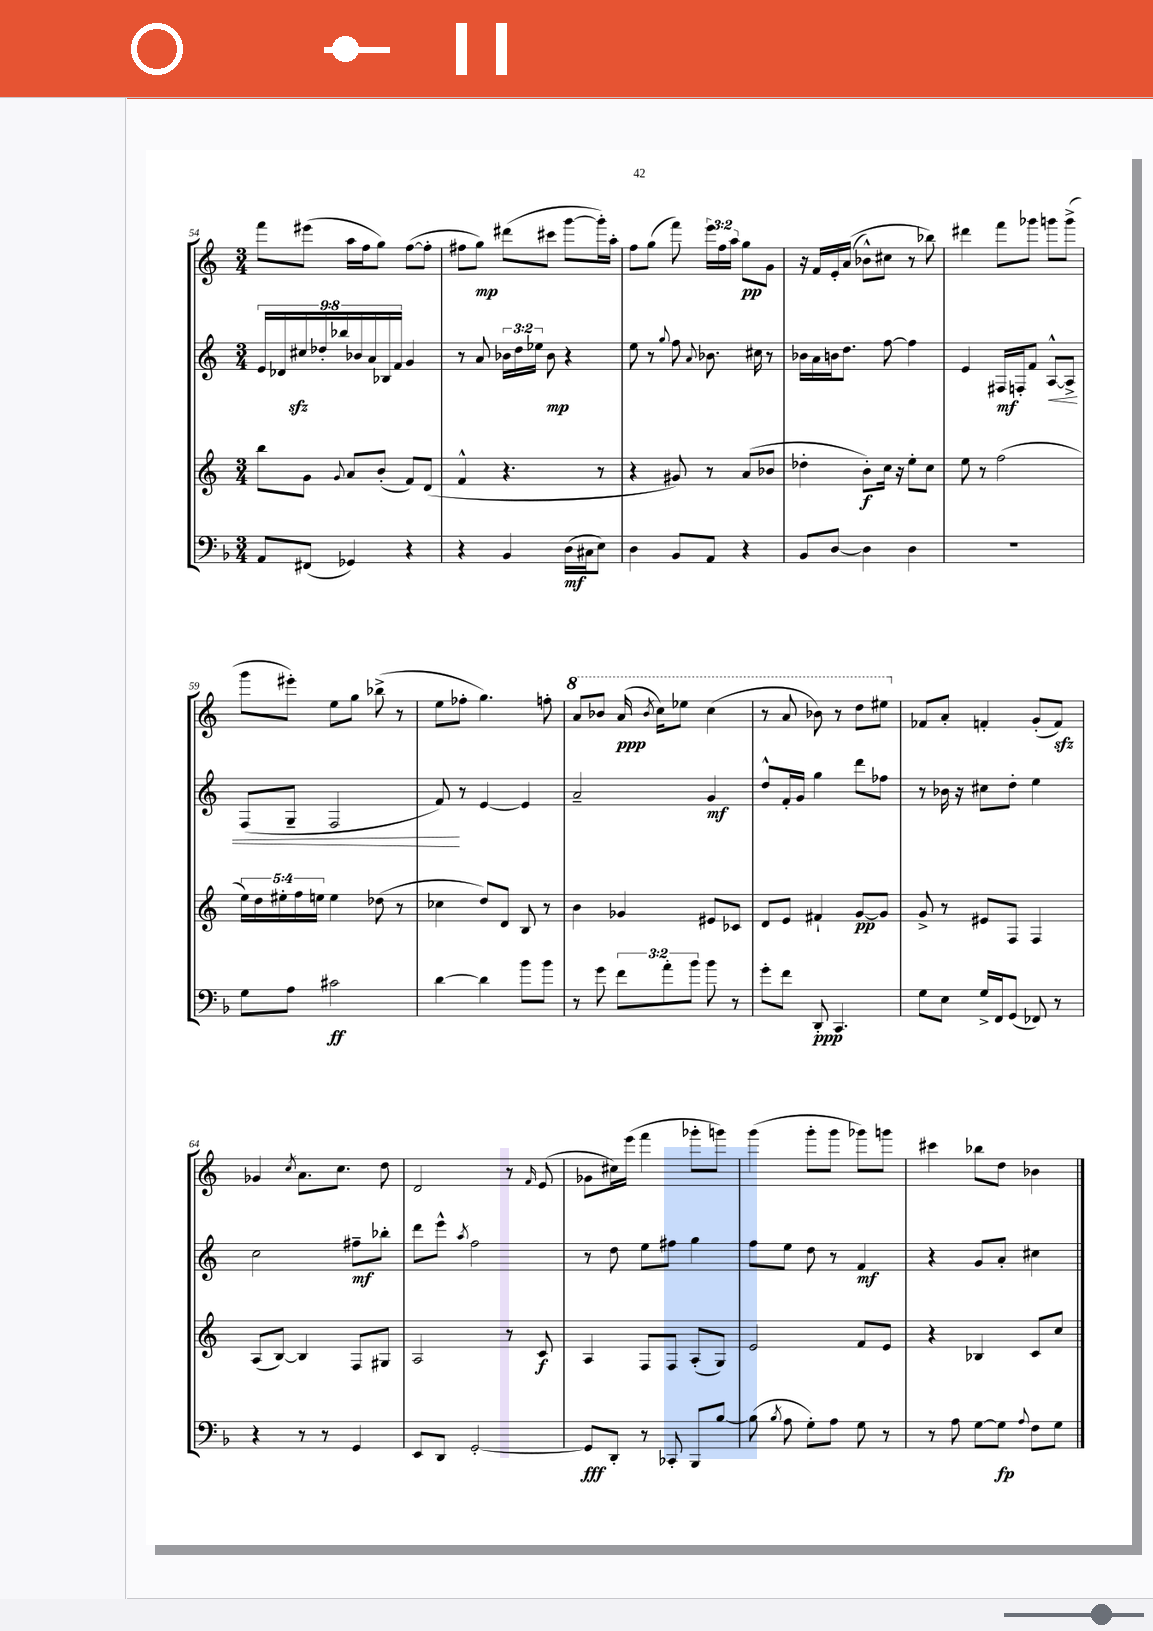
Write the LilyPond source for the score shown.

<<
\new StaffGroup <<
\new Staff = "s0" {
    \clef treble \key c \major \numericTimeSignature \time 3/4 \override Staff.TupletNumber.text = #tuplet-number::calc-fraction-text
    \autoBeamOff f'''8[ eis'''8]( a''16[ f''16 g''8]) f''8[~( f''8]-. |
    fis''8[ g''8]\mp) dis'''8[( cis'''8] g'''8[~ g'''16-.) a''16]-. |
    f''8[ g''8]( f'''8) \tuplet 3/2 { e'''16[ f''16 a''16] } g''8[\pp g'8] |
    r16 f'16[ e'16-. a'16](\( bes'8[-^) cis''8] r8 bes''8\) |
    dis'''4 f'''8[ ges'''8] g'''8[ g'''8]->( |
    g'''8[ eis'''8]-.) e''8[ g''8] bes''8->( r8 |
    e''8[ fes''8]-. g''4.) f''8-. |
    \ottava #1 a''8[ bes''8] a''16\ppp( \acciaccatura { bes''8 } c'''16[) ees'''8] c'''4( |
    r8 a''8 bes''8) r8 d'''8[ eis'''8] \ottava #0 |
    fes'8[ a'8]-. f'4-. g'8[-.( f'8]\sfz) |
    ges'4 \acciaccatura { c''8 } a'8.[ c''8.] d''8 |
    d'2 r8 \grace { f'16 } e'8( |
    ges'8[ cis''16) e'''16]( f'''4 ges'''8[-. g'''8]) |
    g'''4( g'''8[-. g'''8] ges'''8[) g'''8] |
    cis'''4 bes''8[ d''8] bes'4 \bar "|." |
}
\new Staff = "s1" {
    \clef treble \key c \major \numericTimeSignature \time 3/4 \override Staff.TupletNumber.text = #tuplet-number::calc-fraction-text
    \autoBeamOff \tuplet 9/8 { e'16[ des'16 cis''16\sfz des''16-. bes''16 bes'16 a'16 bes16 f'16] } g'4 |
    r8 a'8 \tuplet 3/2 { bes'16[ d''16 ees''16] } bes'8\mp r4 |
    e''8 r8 \appoggiatura { g''8 } f''8 \appoggiatura { a'8 } bes'8. cis''16 r8 |
    bes'16[ a'16 b'16 d''8.] f''8~ f''4 |
    e'4 fis16[\mf f16-. f'8] a8[~-^\< a8]-> |
    f8[( g8]-- f2 |
    f'8\!) r8 e'4~ e'4 |
    a'2-- g'4\mf |
    d''8[-^ f'16-. g'16] g''4 d'''8[ fes''8] |
    r8 bes'16 r16 cis''8[ d''8]-. e''4 |
    c''2 fis''8[--\mf bes''8]-. |
    d'''8[ e'''8]-^ \acciaccatura { a''8 } f''2 |
    r8 d''8 e''8[ fis''8] g''4 |
    f''8[ e''8] d''8 r8 f'4\mf |
    r4 g'8[ a'8]-. cis''4 \bar "|." |
}
\new Staff = "s2" {
    \clef treble \key c \major \numericTimeSignature \time 3/4 \override Staff.TupletNumber.text = #tuplet-number::calc-fraction-text
    \autoBeamOff b''8[ g'8] \appoggiatura { g'8 } a'8[ b'8]-.( f'8[) d'8]( |
    f'4-^ r4. r8 |
    r4 gis'8) r8 a'8[( bes'8] |
    des''4-. b'8[-.\f) c''16] r16 e''8[-. c''8] |
    e''8 r8 f''2( |
    \tuplet 5/4 { e''16[) d''16 eis''16-. f''16 e''16] } e''4 des''8( r8 |
    ces''4 d''8[) d'8] b8 r8 |
    b'4 ges'4 eis'8[ ces'8] |
    d'8[ e'8] fis'4-! g'8[~\pp g'8] |
    g'8-> r8 eis'8[ f8] f4 |
    a8[( b8]~) b4 f8[ gis8] |
    a2 r8 c'8\f |
    a4 f8[ f8] a8[-.( g8]) |
    e'2 f'8[ e'8] |
    r4 bes4 c'8[ c''8] \bar "|." |
}
\new Staff = "s3" {
    \clef bass \key f \major \numericTimeSignature \time 3/4 \override Staff.TupletNumber.text = #tuplet-number::calc-fraction-text
    \autoBeamOff a,8[ fis,8]( ges,4) r4 |
    r4 bes,4 d16[\mf( cis16 e8]) |
    d4 bes,8[ a,8] r4 |
    bes,8[ d8]~ d4 d4 |
    R2. |
    g8[ a8] cis'2\ff |
    d'4~ d'4 bes'8[ bes'8] |
    r8 g'8 \tuplet 3/2 { f'8[ a'8-. bes'8] } bes'8 r8 |
    g'8[-. f'8] d,8-.\ppp c,4. |
    g8[ e8] g16[-> f,16 g,8]( fes,8) r8 |
    r4 r8 r8 g,4 |
    e,8[ d,8] g,2~-. |
    g,8[\fff d,8]-. r8 ces,8-. bes,,8[ bes8]~ |
    bes8( \acciaccatura { bes8 } a8 g8[-.) a8] g8 r8 |
    r8 a8 g8[~ g8]\fp \appoggiatura { a8 } f8[ g8] \bar "|." |
}
>>
>>
\layout { \context { \Score currentBarNumber = #54 } }
